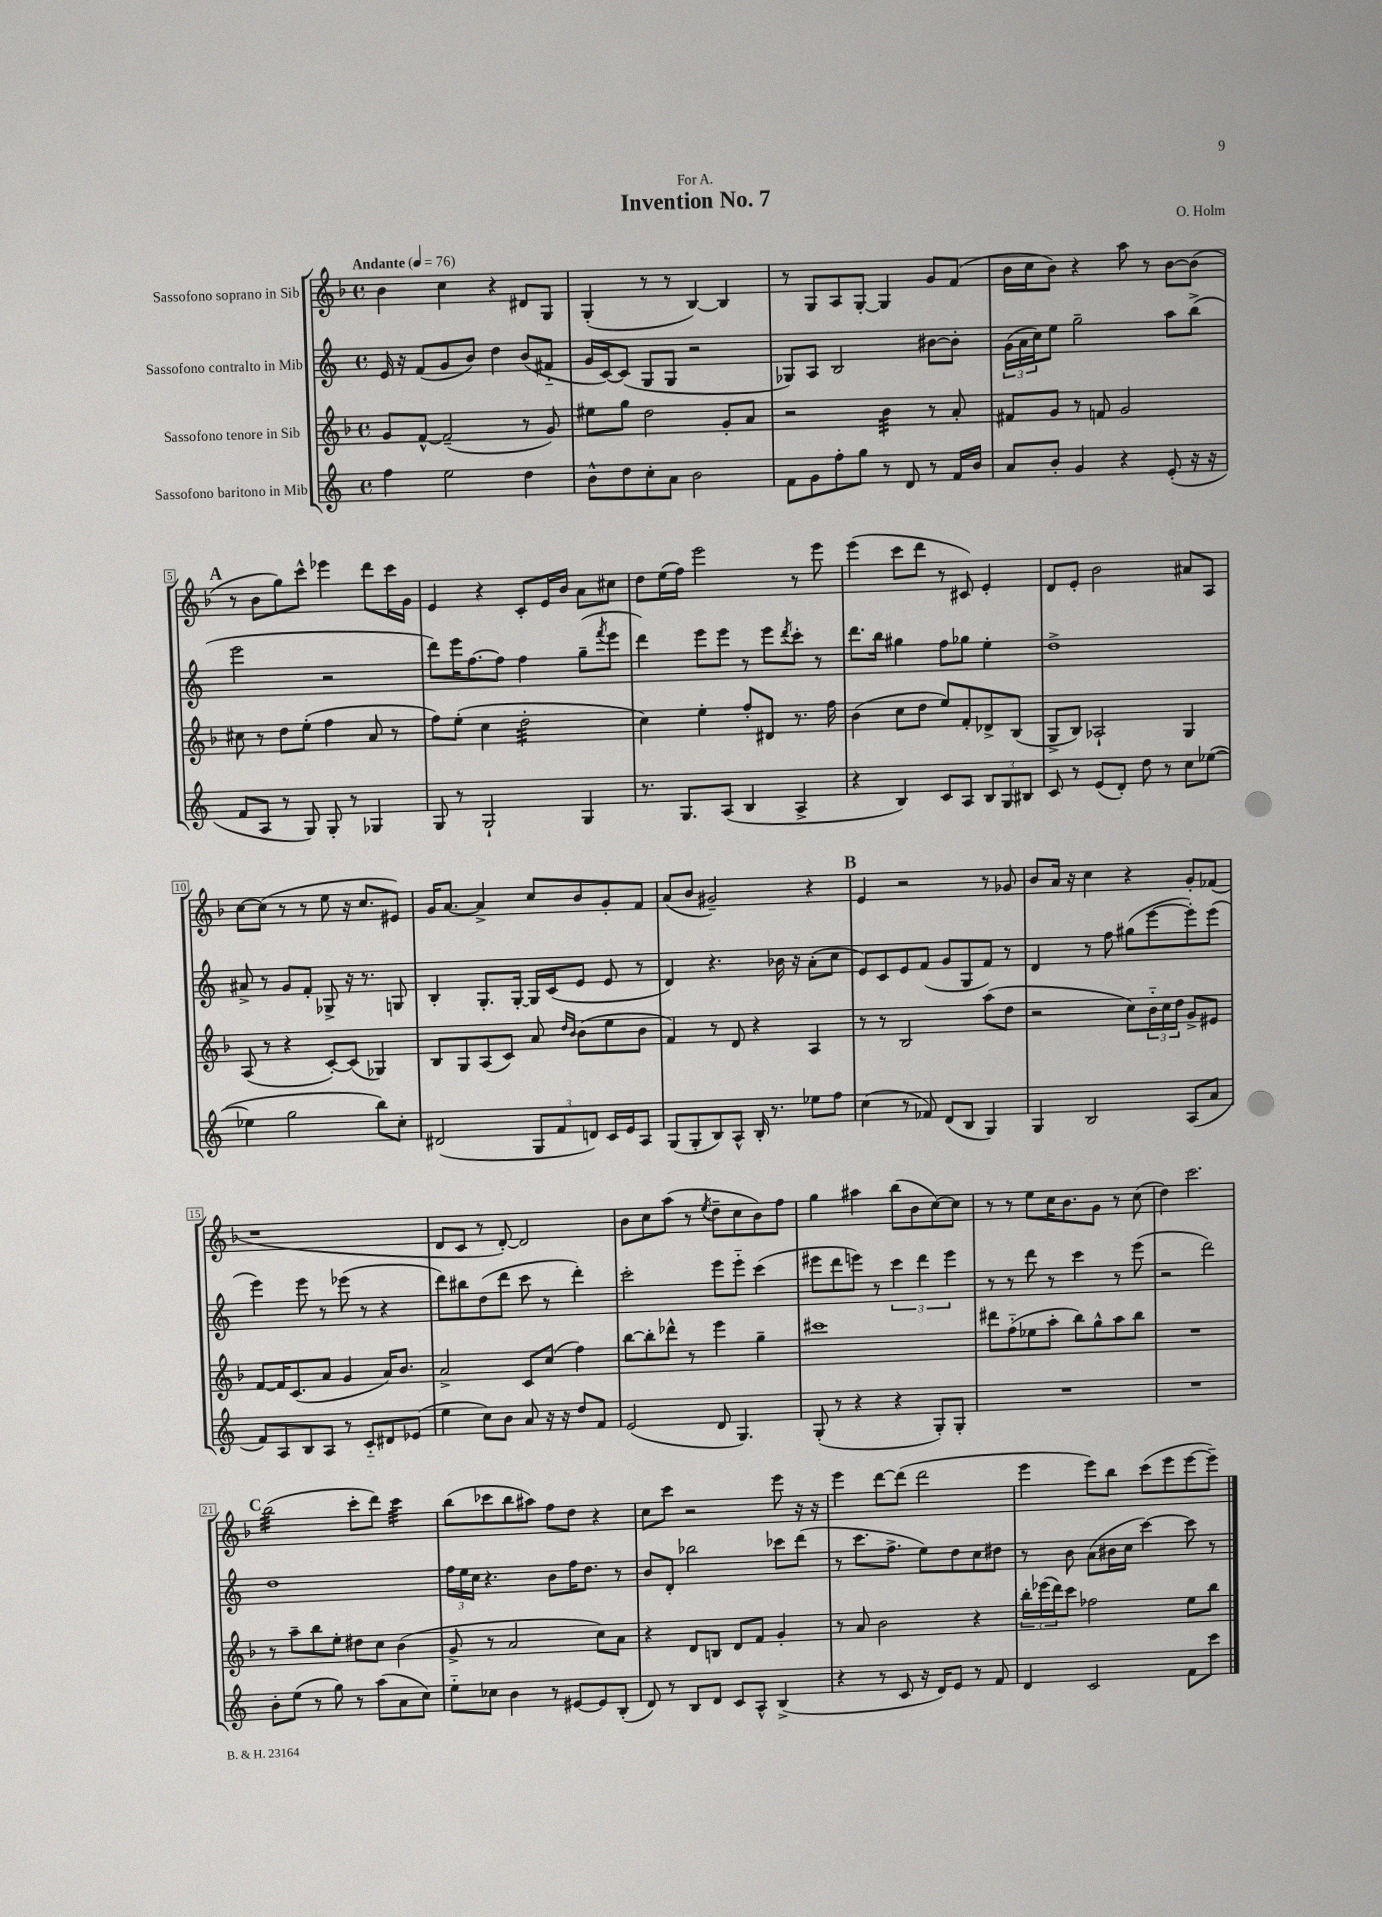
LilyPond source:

\header { title = "Invention No. 7" composer = "O. Holm" dedication = "For A." }
<<
\new StaffGroup <<
\new Staff = "s0" \with { instrumentName = "Sassofono soprano in Sib" } {
    \clef treble \key f \major \defaultTimeSignature \time 4/4 \tempo "Andante" 4 = 76
    bes'4 c''4 r4 dis'8 g8 |
    g4-.( r8 r8 bes4~) bes4 |
    r8 g8 a8 g8~-. g4 g'8 f'8( |
    bes'16 c''16 bes'8) r4 a''8 r8 bes'8~ bes'8( |
    \mark \markup { \bold "A" } r8 bes'8 g''8) c'''8-^ ees'''4 d'''8 c'''16 g'16 |
    e'4 r4 c'8-. e'16 bes'16 a'8 cis''8 |
    d''8 e''16( f''16) e'''2 r8 e'''8 |
    e'''4( c'''8 d'''8 r8 cis'8) e'4-. |
    d'8 e'8-. bes'2 ais'8 a8 |
    c''8~ c''8( r8 r8 e''8 r16 c''8. eis'8) |
    g'16 a'8.~ a'4-> c''8 bes'8 g'8-. f'8 |
    a'8( bes'8 gis'2--) r4 |
    \mark \markup { \bold "B" } e'4 r2 r8 ges'8 |
    bes'8 a'16 r16 c''4 r4 g'8-. fes'8( |
    r1 |
    d'8 c'8 r8 d'8~-.) d'2 |
    bes'8 c''8 a''8( r8 \acciaccatura { e''8 } d''8-- c''8 bes'8) f''8 |
    g''4 ais''4 bes''8( bes'8 c''8~) c''8 |
    r8 r8 e''8 c''16 bes'8. g'8 r8 c''8( |
    d''4) c'''2. |
    \mark \markup { \bold "C" } bes''2:32( c'''8-. d'''8) c'''4:32 |
    bes''8( ces'''8 bes''8 ais''8) f''8 d''8 r4 |
    c''8 c'''8 r2 e'''8 r16 r16 |
    e'''4 d'''8~ d'''8( d'''2 |
    e'''4 e'''8) bes''8 c'''8( e'''8 e'''8~ e'''8--) \bar "|." |
}
\new Staff = "s1" \with { instrumentName = "Sassofono contralto in Mib" } {
    \clef treble \key c \major \defaultTimeSignature \time 4/4
    e'16 r16 f'8( g'8 b'8) d''4 b'8( fis'8-_ |
    g'16 c'16~) c'8( g8 g8 r2 |
    ges8) a8 b2 bis'8~ bis'8-. |
    \tuplet 3/2 { g'16( a'16 c''16) } e''8 g''2-- a''8 b''8->( |
    \mark \markup { \bold "A" } e'''2 r2 |
    d'''8) e'''16 f''8.~ f''8 f''4 g''8--( \acciaccatura { f'''8 } e'''8 |
    d'''4) e'''8 e'''8 r8 e'''8 \acciaccatura { d'''8 } c'''8-. r8 |
    d'''8. b''16 gis''4 f''8 ges''8 e''4-. |
    d''1-> |
    ais'8-> r8 g'8 f'8-. ges8-> r16 r8. g8 |
    b4-. g8.-. g16~-. g16 c'16( e'8 e'8 r8 |
    d'4) r4. bes'16 r16 a'8-.( c''8 |
    \mark \markup { \bold "B" } e'8) c'8 e'8 f'8( g'8 g8 f'8) r8 |
    d'4 r8 f''8 gis''8( e'''8~ e'''8-.) e'''8( |
    e'''4) e'''8 r8 ees'''8( r8 r4 |
    d'''8) bis''8 d''8( d'''8 c'''8 r8 d'''4-.) |
    c'''2-. e'''8 e'''8-_ c'''4( |
    eis'''8 d'''8 e'''8) r8 \tuplet 3/2 { c'''4 d'''4 e'''4 } |
    r8 r8 d'''8 r8 c'''4 r8 e'''8( |
    r2 d'''2) |
    \mark \markup { \bold "C" } d''1 |
    \tuplet 3/2 { f''16 e''16 c''16 } r4. b'8 f''16 d''8. r8 |
    b'8 d'8-. bes''2 ces'''8 d'''8( |
    r8 c'''8. f''8.-> e''8) d''8 c''8 dis''8 |
    r8 b'8 a'8( bis'16 c''16 c'''4~) c'''8 r8 \bar "|." |
}
\new Staff = "s2" \with { instrumentName = "Sassofono tenore in Sib" } {
    \clef treble \key f \major \defaultTimeSignature \time 4/4
    g'8 f'8~-^ f'2--( r8 g'8) |
    eis''8 g''8 d''2 g'8-. a'8 |
    r2 bes'4:32 r8 a'8-. |
    fis'8 g'8 r8 f'8 g'2 |
    \mark \markup { \bold "A" } cis''8 r8 d''8 e''8-.( f''4 a'8 r8 |
    f''8) e''8-.( c''4 d''2:32-. |
    c''4) e''4-. f''8-. dis'8 r8. f''16 |
    bes'4( c''8 d''8 e''8) f'8-. des'8-> bes8( |
    g8-> bes8) aes2-! g4 |
    a8( r8 r4 c'8~-.) c'8( ges4) |
    bes8 g8 a8( c'8) a'8 \grace { d''16 bes'16 } bes'8( e''8 bes'8 |
    f'4) r8 d'8 r4 a4 |
    \mark \markup { \bold "B" } r8 r8 bes2 a''8( d''8 |
    r2 c''8) \tuplet 3/2 { bes'16-_ c''16 d''16 } g'8-> eis'8 |
    f'8~ f'16 c'8.( a'8 g'4 a'16) bes'8. |
    a'2-> c'8 c''8( f''4) |
    bes''8~ bes''8-. des'''8-^ r8 e'''4 g''4-- |
    cis'''1 |
    dis'''8 f''8-_( ees''8 a''8-. bes''8) g''8-^ a''8 bes''8 |
    R1 |
    \mark \markup { \bold "C" } r8 a''8-- bes''8 e''8-. dis''8 c''8 bes'4( |
    g'8-> r8 a'2 c''8) a'8 |
    r4 d'8 b8 d'8 f'8 g'4-. |
    r8 a'8 bes'2 r4 |
    \tuplet 3/2 { bes''16-. ees'''16( d'''16) } c'''8 fes''2 e''8 bes''8 \bar "|." |
}
\new Staff = "s3" \with { instrumentName = "Sassofono baritono in Mib" } {
    \clef treble \key c \major \defaultTimeSignature \time 4/4
    f''4 e''2 d''4 |
    b'8-^ d''8 c''8-. a'8 b'2 |
    f'8 g'8 f''8-. g''8 r8 d'8 r8 f'16 b'16 |
    a'8 b'8-. g'4 r4 e'8-.( r16 r16 |
    \mark \markup { \bold "A" } f'8 a8 r8 g8) g8-. r8 ges4 |
    g8 r8 g2-! g4 |
    r8. g8. a8( b4 a4-> |
    r4 b4) c'8 a8 \tuplet 3/2 { b8 g8 bis8 } |
    c'8 r8 e'8( d'8-.) d''8 r8 c''8 ees''8~( |
    ees''4 g''2 b''8) c''8-. |
    dis'2( \tuplet 3/2 { g8 f'8 d'8) } c'16 e'16 a8 |
    g8( g8-. b8) a8-^ b16-. r8. ees''8 f''8 |
    \mark \markup { \bold "B" } c''4( r8 fes'8) d'8( b8 g4) |
    g4 b2 a8( a'8 |
    f'8) a8 b8 a8 r8 c'8-_ dis'8 ees'8( |
    e''4 c''8) b'8 a'8 r16 r16 d''8 f'8 |
    e'2( d'8 g4.) |
    g8-.( r8 r4 r4 g8-.) g8-. |
    R1 |
    R1 |
    \mark \markup { \bold "C" } b'8-. e''8( r8 g''8) r8 a''8( a'8 c''8) |
    e''8-_ ces''8 b'4 r8 eis'8~ eis'8 b8-.( |
    d'8) r8 b8 d'8 c'8 a8-^ b4->( |
    r4 r8 c'8 r16 d'16) e'8 r8 f'8 |
    d'4 c'2 f'8 c'''8 \bar "|." |
}
>>
>>
\layout { \context { \Score \override BarNumber.stencil = #(make-stencil-boxer 0.1 0.3 ly:text-interface::print) } }
